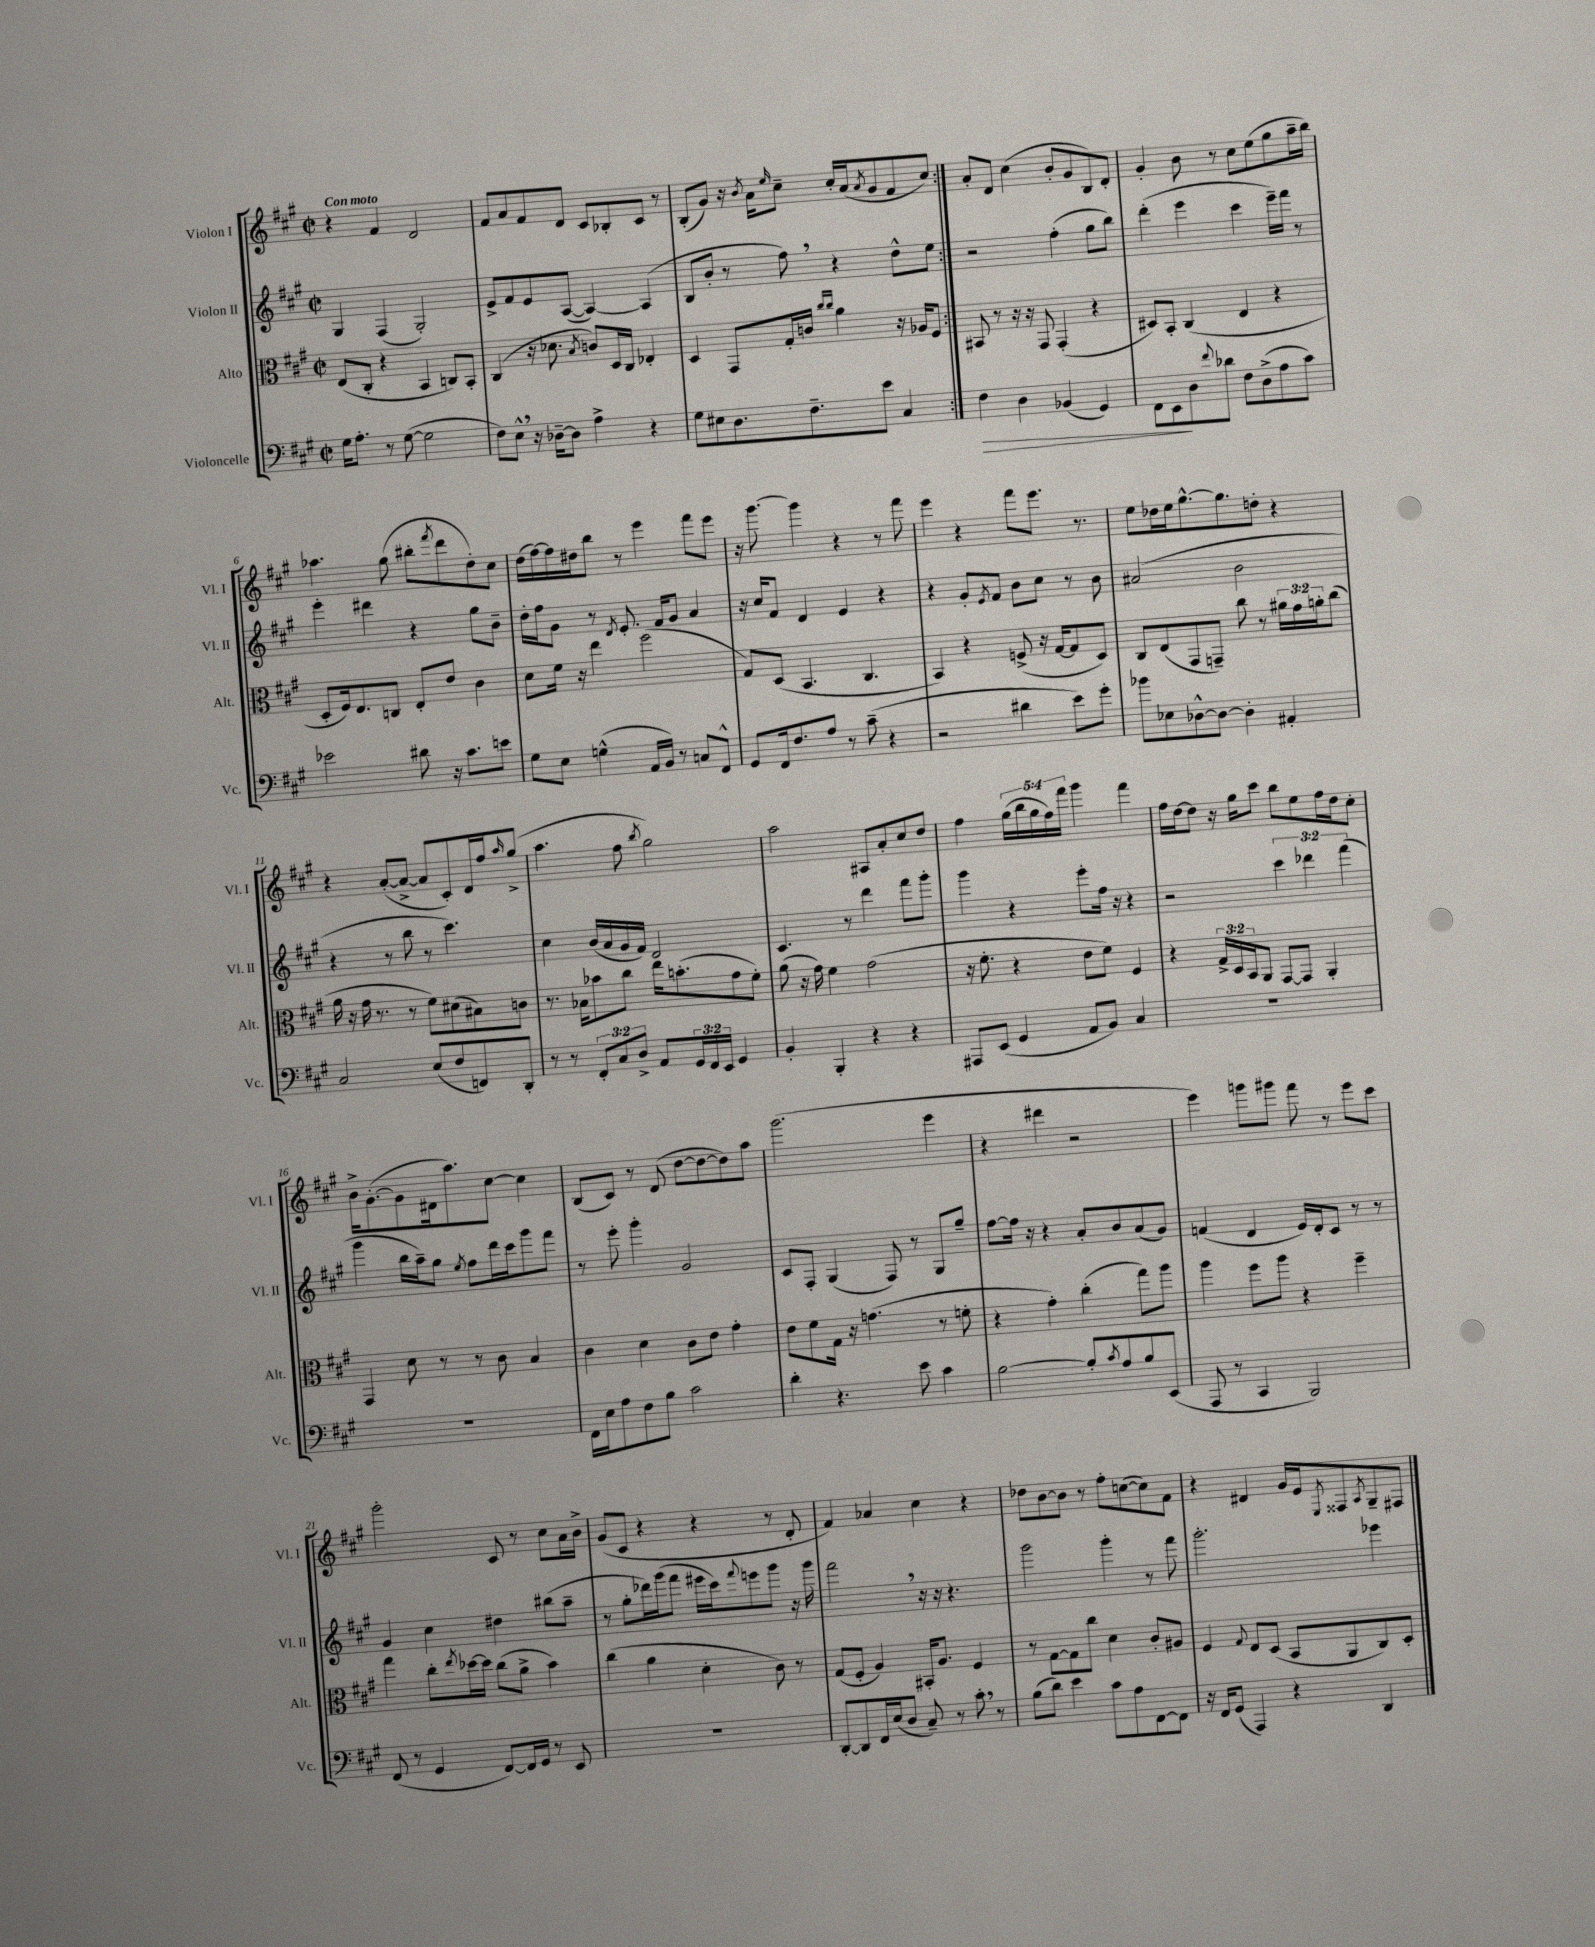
<<
\new StaffGroup <<
\new Staff = "s0" \with { instrumentName = "Violon I" shortInstrumentName = "Vl. I" } {
    \clef treble \key a \major \defaultTimeSignature \time 2/2 \override Staff.TupletNumber.text = #tuplet-number::calc-fraction-text \tempo "Con moto"
    \repeat volta 2 { r4 fis'4 d'2 |
    fis'8 a'8 fis'8 d'8 cis'8 bes8-. cis'8 r8 |
    b8-.( gis'8) r16 \acciaccatura { b'8 } a'16 \grace { e''16 } cis''8-- cis''16-. a'16( \acciaccatura { a'8 } gis'8 fis'8 cis''8) | }
    a'8-. d'8 cis''4( b'8-. gis'8 b8) d'8-. |
    gis'4-. b'8 r8 cis''8 e''8( gis''8 a''16-- b''16) |
    aes''4. gis''8( bis''8-. \acciaccatura { fis'''8 } d'''8 d''8-.) cis''8 |
    d''16( fis''16~) fis''16 dis''16 b''8 r8 e'''4 fis'''8 e'''8 |
    r16 gis'''8.~ gis'''4 r4 r8 fis'''8 |
    e'''4 r4 fis'''8 e'''8. r8. |
    e''8 des''16 e''16 gis''8.~-^ gis''8. d''8-. r4 |
    r4 a'8~-.( a'8~-> a'8 cis'8-.) d'16 fis''16 \grace { a''16 } gis''8->( |
    a''4. fis''8 \acciaccatura { b''8 } gis''2) |
    a''2 ais8 a'8-. cis''8 d''8 |
    fis''4 \tuplet 5/4 { gis''16( b''16 gis''16 fis''16) fis'''16 } gis'''4 fis'''4 |
    fis''16 d''16~ d''8 r16 gis''16 cis'''8 b''8 e''8 fis''16 d''16 cis''8-. |
    b'16-> gis'8.~-.( gis'8 dis'16 a''8.) cis''8~ cis''4 |
    b8( cis'8) r8 d'8( d''8~ d''8~ d''8) a''8 |
    gis'''2.( e'''4 |
    r4 dis'''4 r2 |
    e'''4) g'''8 gis'''8 fis'''8 r8 e'''8 cis'''8 |
    gis'''2-. cis'8 r8 cis''8 a'16 b'16-> |
    gis'8( cis'8 r4 r4 r8 d'8-. |
    fis'4) aes'4 cis''4 r4 |
    des''8 b'8~ b'8 r8 fis''8-. c''8~( c''8) fis'8 |
    r4 dis'4 gis'16 e'16 \acciaccatura { e8 } fisis8 \acciaccatura { a8 } gis8-- fis8 \bar "|." |
}
\new Staff = "s1" \with { instrumentName = "Violon II" shortInstrumentName = "Vl. II" } {
    \clef treble \key a \major \defaultTimeSignature \time 2/2 \override Staff.TupletNumber.text = #tuplet-number::calc-fraction-text
    \repeat volta 2 { gis4 fis4( gis2-.) |
    e'8-> fis'8 e'8 a8~( a4~) a4( |
    b8 b'8-. r8 fis''8) \breathe r4 d''8-^ e''8 | }
    r2 fis''4-.( gis''8 b''8) |
    d'''4-.( e'''4 cis'''4 e'''16--) fis'''16 r8 |
    e'''4-. dis'''4 r4 gis''8 b'8-- |
    d''16-. fis''16 gis'8 r8 \acciaccatura { d'8 } e'8.-. fis'16 gis'8 a'4 |
    r16 cis''16 fis'8 d'4 e'4 r4 |
    r4 gis'8-. \acciaccatura { e'8 } fis'8 b'8 cis''8 r8 b'8 |
    ais'2( b'2 |
    r4 r8 b''8 r8 cis'''4.) |
    cis''4 b'16( a'16 gis'16 fis'16) d'2 |
    cis'4. r8 d'''4 fis'''8 gis'''8-. |
    gis'''4 r4 e'''8-. fis''16 r16 r4 |
    r2 \tuplet 3/2 { cis'''4 des'''4 fis'''4( } |
    gis'''4 b''16 a''16--) gis''8 \acciaccatura { e''8 } fis''8 d'''16 cis'''16 gis'''8 fis'''8 |
    r8 e'''8-. gis'''4-. gis'2 |
    cis'8 fis8-. gis4( fis8) r8 gis8 gis''8-- |
    fis''8~ fis''16 r16 r4 a'8-. b'8 a'8( gis'8) |
    f'4( d'4 e'16) d'16-. cis'8 r8 r8 |
    gis'4 cis''4 dis''4 bis''8( a''8-- |
    r8 gis''8-. des'''16) gis'''16( fis'''8 eis'''16 cis'''16) \appoggiatura { fis'''8 } e'''8 gis'''8 r16 gis'''16 |
    fis'''2 \breathe r16 r16 r4. |
    gis'''2 gis'''4-. r8 fis'''8 |
    gis'''2.-. ees'''4 \bar "|." |
}
\new Staff = "s2" \with { instrumentName = "Alto" shortInstrumentName = "Alt." } {
    \clef alto \key a \major \defaultTimeSignature \time 2/2 \override Staff.TupletNumber.text = #tuplet-number::calc-fraction-text
    \repeat volta 2 { e8( cis8-. r4 b,4 c8) b,8-. |
    cis4( r16 des'8. \acciaccatura { b8 } c'8) d16 cis16 ees4-. |
    d4 gis,8 gis16-. c'16 \grace { cis''16 cis''16 } a'4 r16 aes16 fis8 | }
    bis,8 r8 r16 r16 gis,8 gis,4-.( r4 |
    dis8) b,8-. cis4( e4 r4 |
    d8-. fis16) e8. c8 e8-. e'8 cis'4 |
    d'8 fis'16 r16 e''4 fis''2( |
    gis8) d8( b,4. cis4. |
    b,4) r4 f8->( r16 gis16~ gis8 d8) |
    cis8 e8( gis,8 g,8--) cis''8 r8 \tuplet 3/2 { ais'16 gis'16 a'16-. } cis''8( |
    a'16 r16 gis'16 r8. r8 fis'8) dis'8( bis8) c'8 |
    r8. bes16 bes'8 cis''8 e''16 b'8.-.( gis'8 fis'8-.) |
    a'8( r16 gis'16) fis'4 gis'2( |
    r16 fis'8.-. r4 e'8 fis'8) fis4 |
    r4 \tuplet 3/2 { gis16-> d16 b,16 } a,8 gis,8~ gis,8 a,4-. |
    gis,4 d'8 r8 r8 cis'8 b4 |
    cis'4 d'4 cis'8 e'8 gis'4-. |
    e'8 fis'8 gis16 r16 g'4.( r8 f'8-. |
    r4 gis'4-.) cis''4-.( gis''8) a''8 |
    a''4 fis''8 a''8 r4 fis''4-- |
    gis''4 cis''8-. \acciaccatura { e''8 } des''16~ des''16 cis''8( a'8-> b'4) |
    cis''4( a'4 d'4-. cis'8) r8 |
    gis8( fis8-. a4) bis,16-. a8. fis4 |
    r8 gis8~ gis8 cis''8 d'4 cis'8-. ais8 |
    fis4 \appoggiatura { gis8 } e8 d8( b,8 a,8 cis8) d8-. \bar "|." |
}
\new Staff = "s3" \with { instrumentName = "Violoncelle" shortInstrumentName = "Vc." } {
    \clef bass \key a \major \defaultTimeSignature \time 2/2 \override Staff.TupletNumber.text = #tuplet-number::calc-fraction-text
    \repeat volta 2 { gis16 a8.-. r8 gis8~( gis2 |
    fis8) e8-^ \breathe r16 des16~-- des8 a4-> r4 |
    gis8 eis8 d8. fis8.-- e'8 cis4 | }
    fis4\> d4 bes,4( gis,4) |
    fis,8 e,8\! d8 \appoggiatura { fis'8 } des'8 fis8 d8->( a8 cis'8) |
    ees'2 dis'8 r16 cis'8. e'8 |
    gis8 e8 g4-^( a,16 b,16) r8 c8 fis,8-^ |
    gis,8 fis,16 fis8. a8 r8 cis'8--( r4 |
    r2 dis'4 e'8) gis'8-. |
    bes'8 ees8 des8~-^ des8~ des4-. ais,4-. |
    cis2 e8( fis8 f,8) d,8-. |
    r8 r8 \tuplet 3/2 { fis,8-. cis8 d8-> } a,8 \tuplet 3/2 { gis,16 fis,16 e,16 } gis,4 |
    b,4-. b,,4-. r4 r4 |
    ais,,8 e,8( gis,4 a,8 b,8) cis4 |
    R1 |
    R1 |
    fis,16 e16 a8 fis8 b8 cis'2 |
    d'4-. r4. e'8 cis'4 |
    b2~ b8-. \acciaccatura { cis'8 } a8 b8 e,8( |
    a,,8 r8 cis,4 b,,2) |
    fis,8( r8 gis,4 fis,8~) fis,16 gis,16 r8 e,8 |
    R1 |
    d,8~-. d,8 fis,16 e16( d8 cis8--) r8 cis'8-. \breathe r8 |
    b8( d'8) e'4 cis'8 a8 fis,8~ fis,8 |
    r16 fis,16 gis,8( a,,4) r4 d,4 \bar "|." |
}
>>
>>
